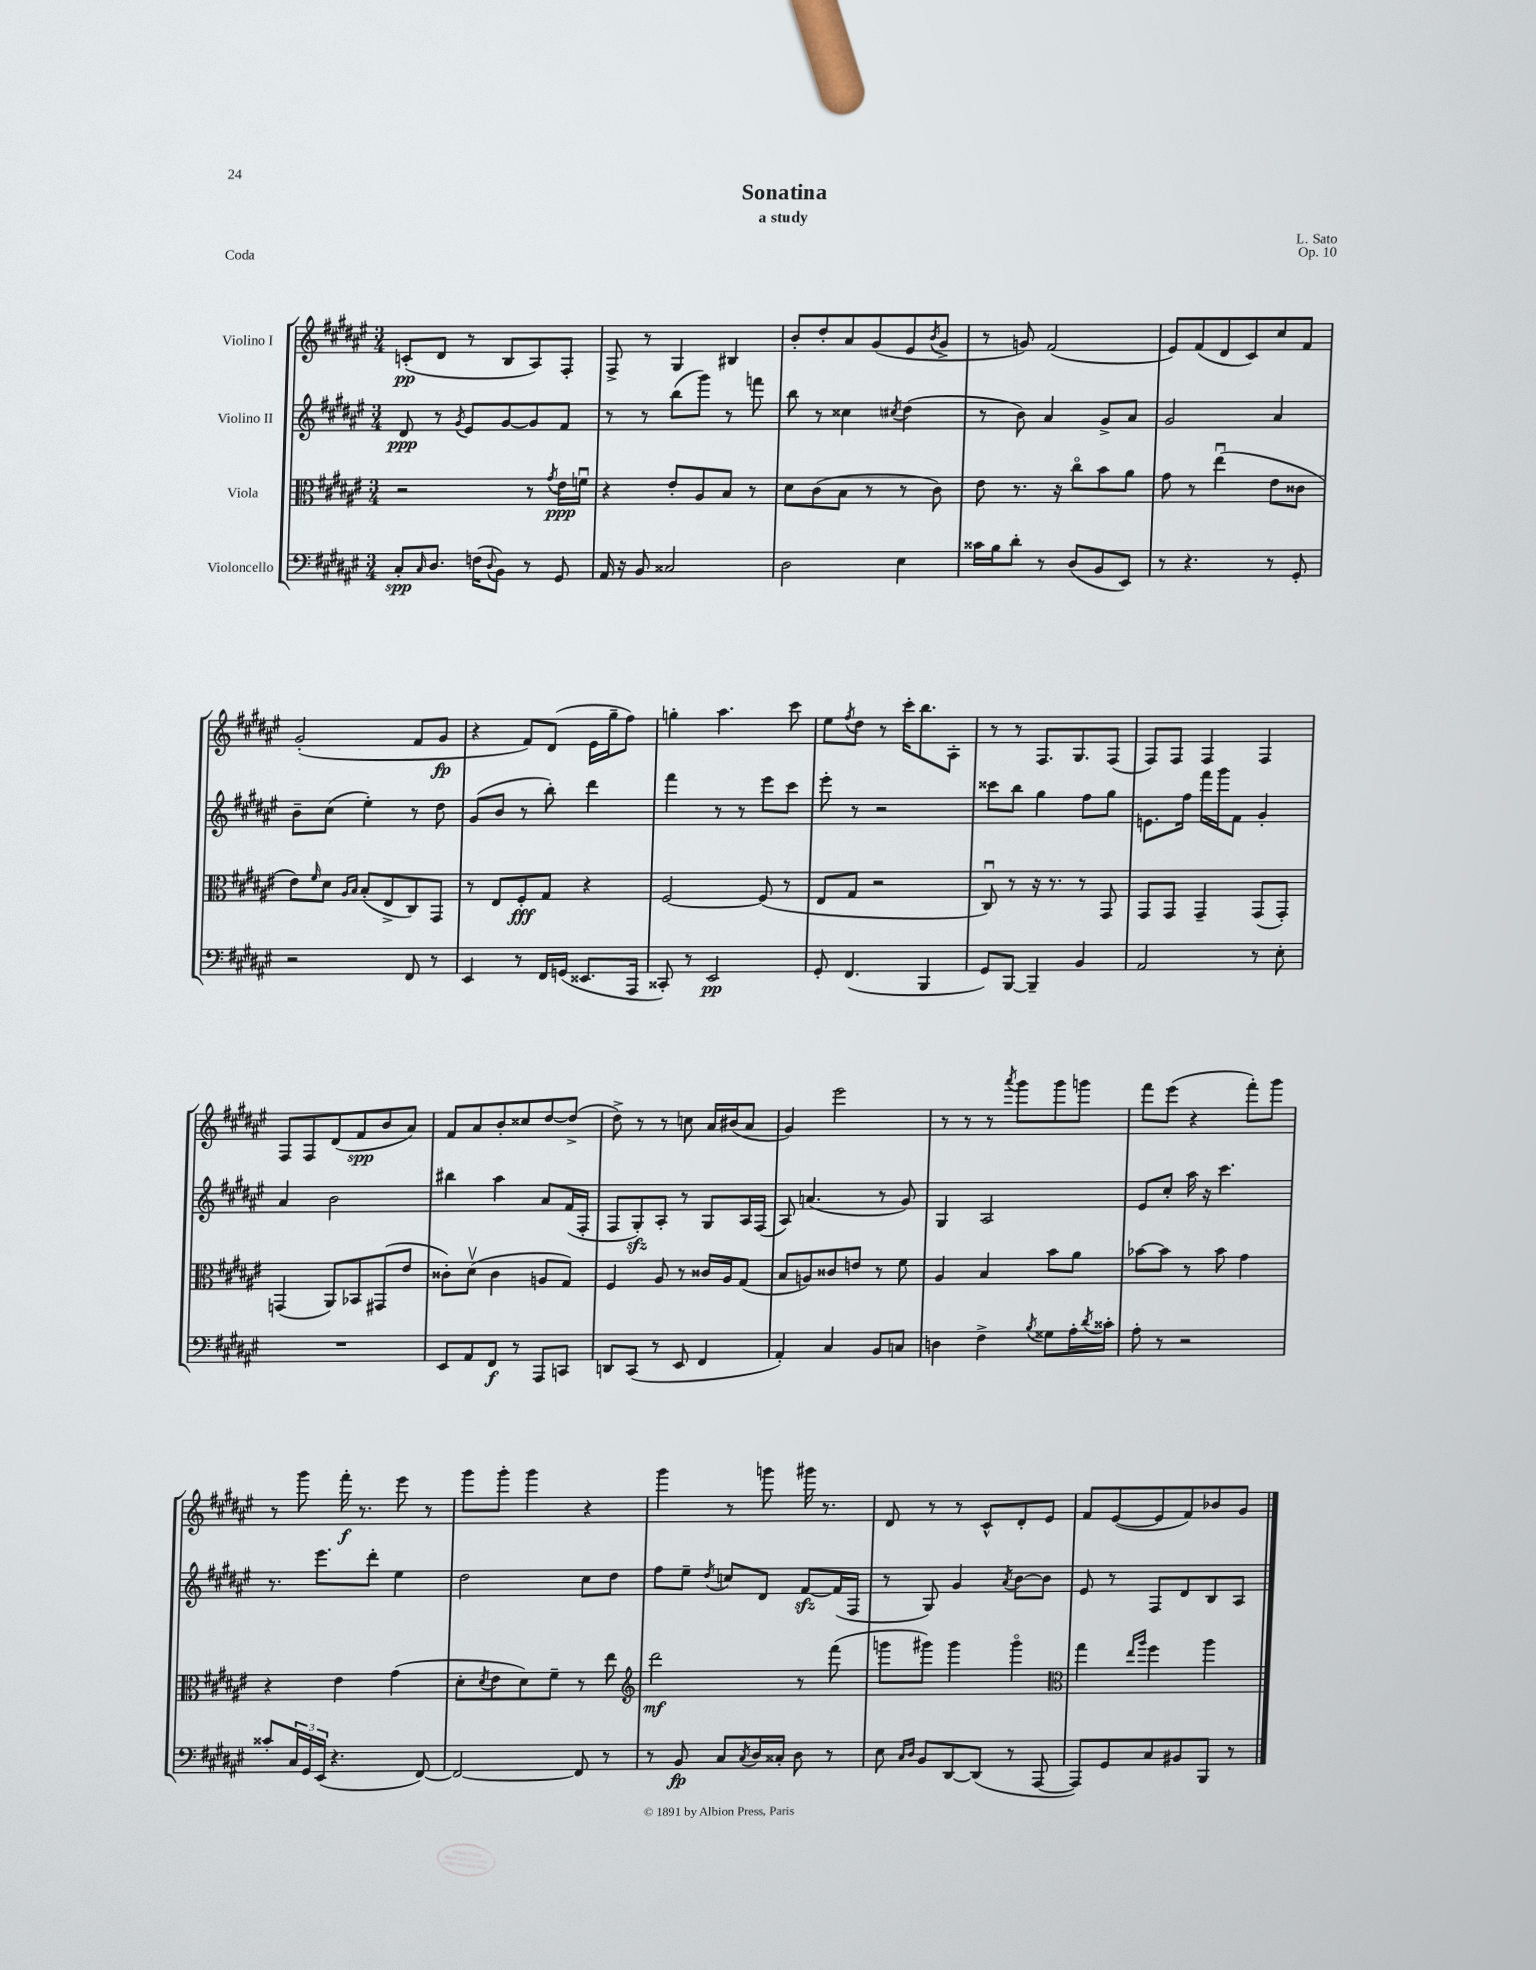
\header { title = "Sonatina" composer = "L. Sato" subtitle = "a study" opus = "Op. 10" piece = "Coda" }
<<
\new StaffGroup <<
\new Staff = "s0" \with { instrumentName = "Violino I" } {
    \clef treble \key fis \major \numericTimeSignature \time 3/4
    c'8-.\pp( dis'8 r8 b8 ais8) fis8-. |
    fis8-> r8 gis4 bis4 |
    b'8-. dis''8-. ais'8 gis'8( eis'8 \acciaccatura { b'8 } gis'8-> |
    r8 g'8) fis'2( |
    eis'8) fis'8( dis'8 cis'8) cis''8 fis'8 |
    gis'2-.( fis'8 gis'8\fp |
    r4 fis'8) dis'8( eis'16 gis''16-- fis''8) |
    g''4-. ais''4. cis'''8 |
    eis''8 \acciaccatura { fis''8 } dis''8 r8 cis'''16-. b''8. ais8-. |
    r8 r8 fis8. gis8. fis8( |
    fis8) fis8 fis4 fis4 |
    fis8 fis8 dis'8( fis'8\spp b'8 ais'8) |
    fis'8 ais'8 b'8-. cisis''8 dis''8~ dis''8->( |
    dis''8->) r8 r8 c''8 ais'16 bis'16( ais'8 |
    gis'4) eis'''2 |
    r8 r8 r8 \acciaccatura { ais'''8 } gis'''8 gis'''8 g'''8 |
    fis'''8 eis'''8( r4 fis'''8-.) gis'''8 |
    r8 gis'''8 fis'''16-.\f r8. eis'''8 r8 |
    gis'''8 gis'''8-. gis'''4 r4 |
    gis'''4 r8 g'''8 gis'''16 r8. |
    dis'8 r8 r8 cis'8-^ dis'8-. eis'8 |
    fis'8 eis'8~( eis'8 fis'8) bes'8 gis'8 \bar "|." |
}
\new Staff = "s1" \with { instrumentName = "Violino II" } {
    \clef treble \key fis \major \numericTimeSignature \time 3/4
    dis'8\ppp r8 \acciaccatura { gis'8 } eis'8 gis'8~ gis'8 fis'8 |
    r8 r8 b''8( gis'''8) r8 f'''8 |
    b''8 r8 cisis''4 \acciaccatura { cis''8 } dis''4( |
    r8 b'8) ais'4 gis'8-> ais'8 |
    gis'2 ais'4 |
    b'8-- cis''8( eis''4-.) r8 dis''8 |
    gis'8( b'8 r8 b''8-.) dis'''4 |
    fis'''4 r8 r8 eis'''8 cis'''8 |
    eis'''8-. r8 r2 |
    cisis'''8 b''8 gis''4 fis''8 gis''8 |
    e'8. fis''16 fis'''16 gis'''16 fis'8 gis'4-. |
    ais'4 b'2 |
    bis''4 ais''4 ais'8 fis'16( fis16-. |
    fis8 gis8-.\sfz) ais8-. r8 gis8 ais16 fis16( |
    ais8) a'4.( r8 gis'8) |
    gis4 ais2 |
    eis'8 cis''8-. ais''16 r16 cis'''4. |
    r8. eis'''8. dis'''8-. eis''4 |
    dis''2 cis''8 dis''8 |
    fis''8 eis''8-- \acciaccatura { dis''8 } c''8 dis'8 fis'8~\sfz fis'16( fis16 |
    r8 gis8) gis'4 \acciaccatura { ais'8 } b'8~ b'8 |
    eis'8 r8 fis8 dis'8 b8 ais8 \bar "|." |
}
\new Staff = "s2" \with { instrumentName = "Viola" } {
    \clef alto \key fis \major \numericTimeSignature \time 3/4
    r2 r8 \acciaccatura { gis'8 } eis'16\ppp f'16\downbow |
    r4 eis'8-. ais8 b8 r8 |
    dis'8 cis'8( b8 r8 r8 cis'8) |
    eis'8 r8. r16 cis''8\flageolet b'8 ais'8 |
    gis'8 r8 eis''4\downbow( eis'8 cisis'8 |
    eis'8) \grace { fis'16 } dis'8 \grace { ais16 b16 } b8-.( eis8-> cis8) gis,8 |
    r8 eis8 fis8-.\fff gis8 r4 |
    fis2~ fis8( r8 |
    eis8 gis8 r2 |
    cis8\downbow) r8 r16 r8. r8 gis,8 |
    gis,8 gis,8 gis,4-- gis,8( gis,8-.) |
    g,4( ais,8) bes,8 gis,8( eis'8 |
    cisis'8-.) dis'8\upbow( cisis'4 a8 gis8) |
    fis4 ais8 r8 cisis'16 ais16 gis8( |
    b8 a8) cisis'8 e'8 r8 fis'8 |
    ais4 b4 b'8 ais'8 |
    bes'8~ bes'8 r8 bes'8 gis'4 |
    r4 eis'4 gis'4( |
    dis'8-. \acciaccatura { dis'8 } eis'8 dis'8) fis'8-- r8 eis''8 |
    \clef treble dis'''2\mf r8 fis'''8( |
    g'''8 gis'''8) gis'''4 gis'''4\flageolet |
    \clef alto gis''4 \grace { eis''16 ais''16 } fis''4 ais''4 \bar "|." |
}
\new Staff = "s3" \with { instrumentName = "Violoncello" } {
    \clef bass \key fis \major \numericTimeSignature \time 3/4
    cis8-.\spp \grace { cis16 } dis8. f16( \appoggiatura { dis8 } b,8) r8 gis,8 |
    ais,16 r16 b,8 cisis2 |
    dis2 eis4 |
    cisis'16 b16 dis'8-. r8 dis8( b,8 eis,8) |
    r8 r4. r8 gis,8-. |
    r2 fis,8 r8 |
    eis,4 r8 fis,16 g,16( eisis,8. ais,,16 |
    cisis,8-.) r8 eis,2\pp |
    gis,8-. fis,4.( b,,4 |
    gis,8) b,,8~ b,,4-- b,4 |
    ais,2 r8 eis8-. |
    R2. |
    eis,8 ais,8 fis,8\f r8 ais,,8 c,8 |
    d,8 cis,8( r8 eis,8 fis,4 |
    ais,4-.) cis4 b,8 c8 |
    d4 fis4-> \acciaccatura { b8 } gisis8 ais16-. \acciaccatura { dis'8 } cisis'16-. |
    ais8-. r8 r2 |
    cisis'8-. \tuplet 3/2 { cis16 gis,16 eis,16( } r4. fis,8~) |
    fis,2~ fis,8 r8 |
    r8 b,8\fp cis8 \acciaccatura { cis8 } dis16 cisis16-. dis8 r8 |
    eis8 \grace { cis16 dis16 } b,8 dis,8~ dis,8( r8 ais,,8~ |
    ais,,8) gis,8 cis8 bis,8 b,,8 r8 \bar "|." |
}
>>
>>
\layout { \context { \Score \remove "Bar_number_engraver" } }
